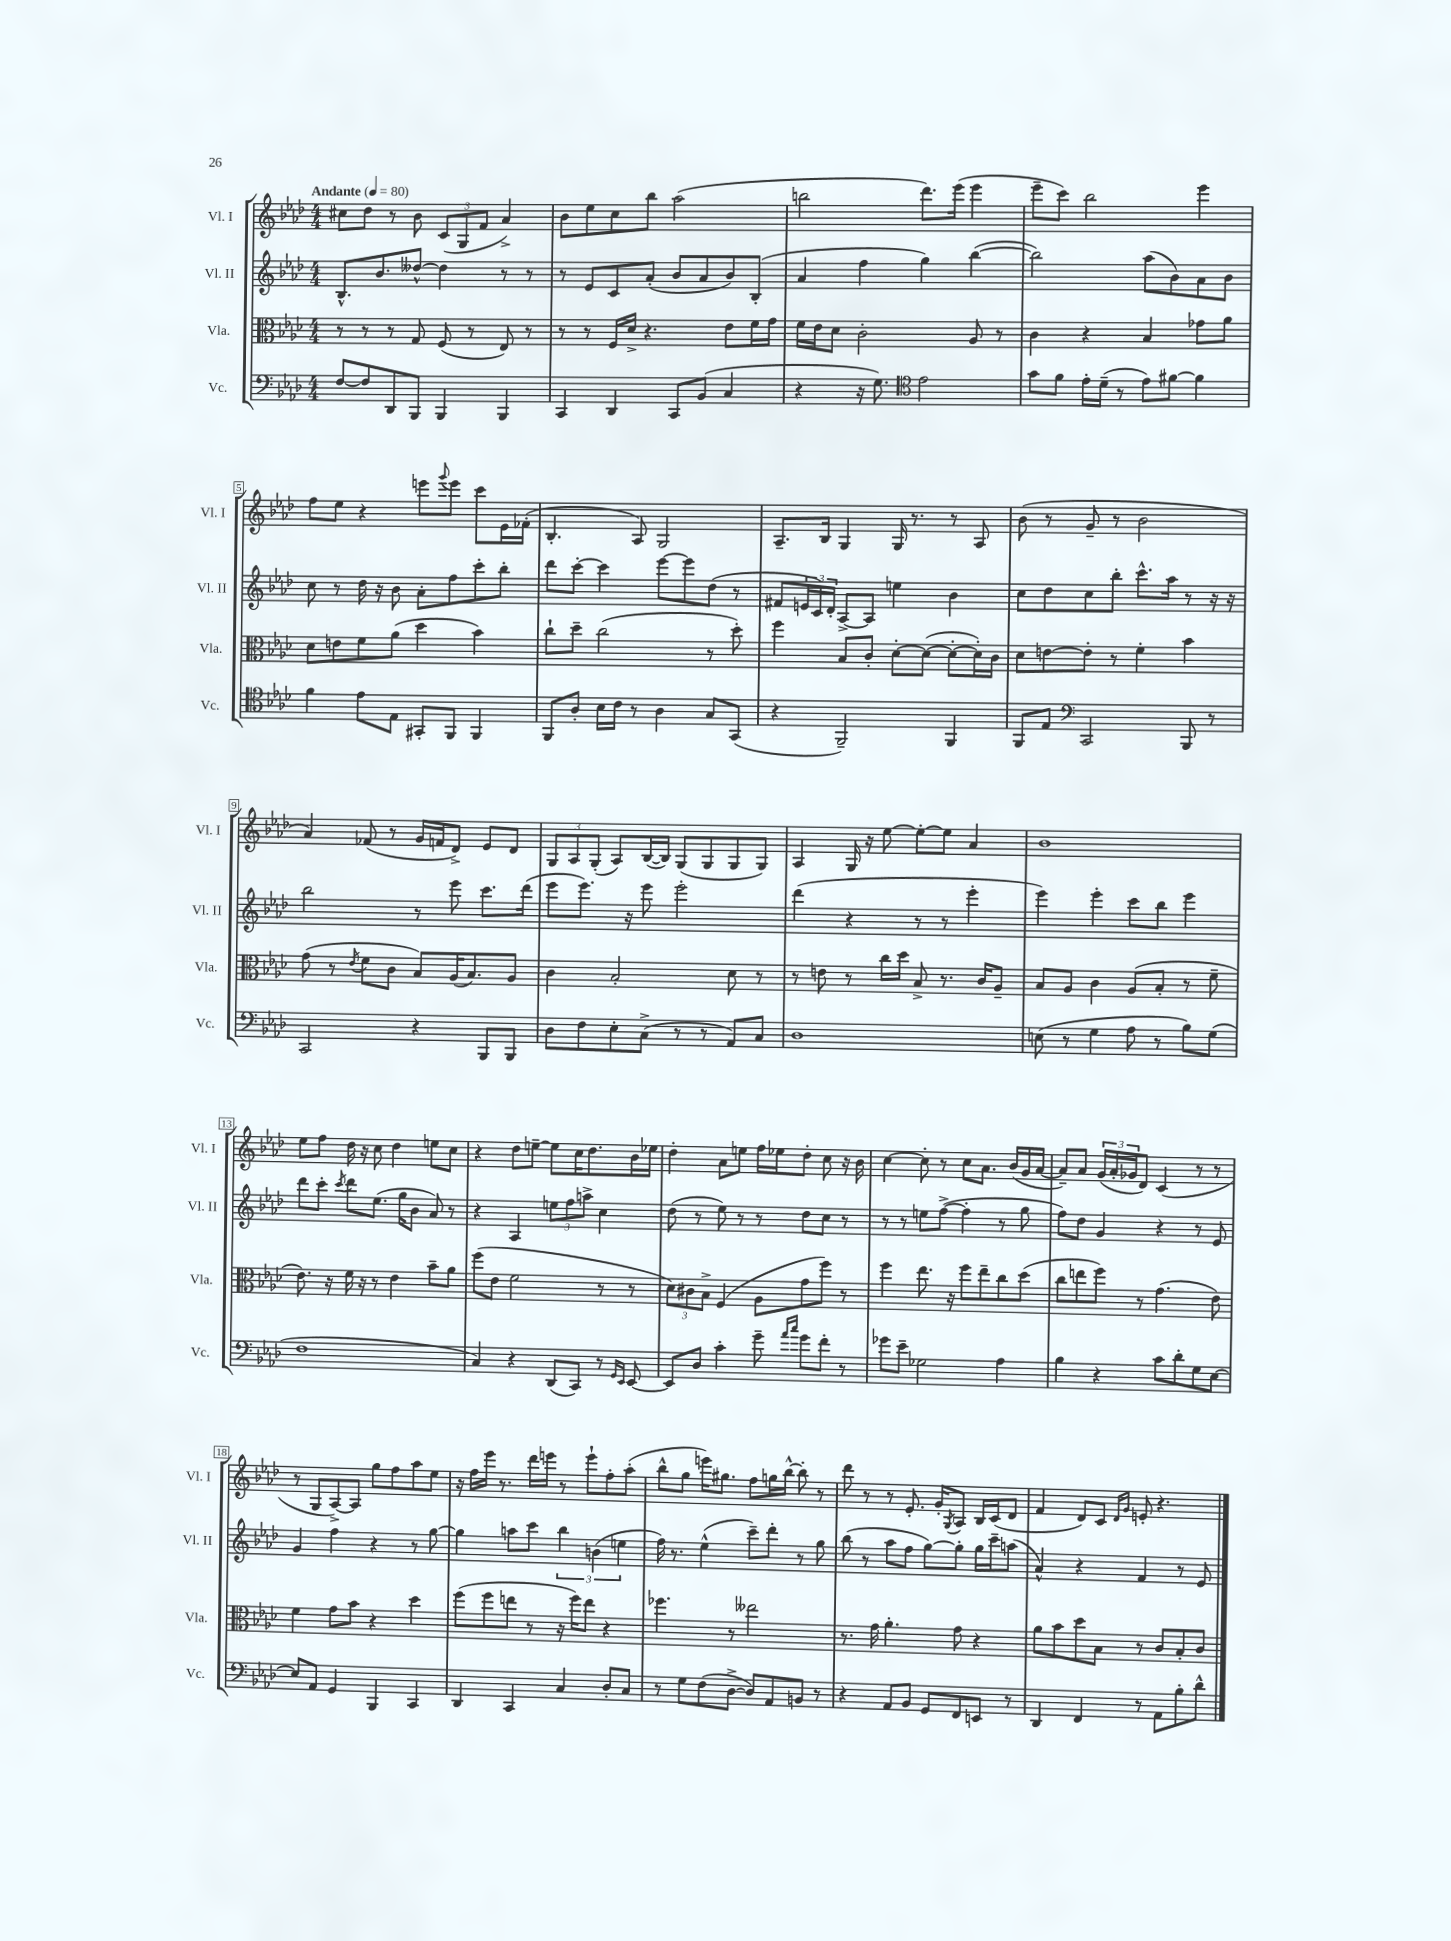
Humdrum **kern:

**kern	**kern	**kern	**kern
*staff4	*staff3	*staff2	*staff1
*clefF4	*clefC3	*clefG2	*clefG2
*k[b-e-a-d-]	*k[b-e-a-d-]	*k[b-e-a-d-]	*k[b-e-a-d-]
*M4/4	*M4/4	*M4/4	*M4/4
*MM80	*MM80	*MM80	*MM80
[8F/L	8r	8.B-^^/L	8cc#\L
8F/]	8r	.	8dd-\J
.	.	8.b-/	.
8DD-/	8r	.	8r
8BBB-/J	8G/	[8dd--^^/J	8b-\
4BBB-/	(8F/	4dd--\]	(12c/L
.	.	.	12G/
.	8r	.	.
.	.	.	12f/J
4BBB-/	8E-/)	8r	4a-^/)
.	8r	8r	.
=	=	=	=
4CC/	8r	8r	8b-\L
.	8r	8e-/L	8ee-\
4DD-/	16F/LL	8c/	8cc\
.	16d-^/JJ	.	.
.	4.r	(8a-'/J	8bb-\J
8CC/L	.	8b-/L	(2aa-\
(8BB-/J	.	8a-/	.
4C/	8e-\L	8b-/)	.
.	16f\L	(8B-'/J	.
.	16g\JJ	.	.
=	=	=	=
4r	16f\LL	4a-/	2bb\
.	16e-\J	.	.
.	8d-\J	.	.
16r	2c'\	4ff\	.
8.G\)	.	.	.
*clefC4	*	*	*
2e-\	.	4gg\)	8.ddd-\L)
.	.	.	(16eee-\Jk
.	8A-/	([4bb-\	4eee-\
.	8r	.	.
=	=	=	=
8g\L	4c\	2bb-\])	8eee-~\L
8f\J	.	.	8ccc\J)
16e-'\LL	4r	.	2bb-\
(16d-~\JJ	.	.	.
8r	.	.	.
8e-\L)	4B-/	(8aa-\L	.
[8f#\J	.	8b-\)	.
4f#\]	8g-\L	8a-\	4eee-\
.	8a-\J	8b-\J	.
=	=	=	=
4f\	8d-\L	8cc\	8ff\L
.	8e\	8r	8ee-\J
8e-\L	8f\	16dd-\	4r
.	.	16r	.
8E-\J	(8a-\J	8b-\	.
8GG#'/L	4dd-\	8a-'\L	8eee\L
.	.	.	8qqggg/
8FF/J	.	8ff\	8eee\J
4FF/	4b-\)	8ccc'\	8ccc\L
.	.	8bb-'\J	16e-\L
.	.	.	(16f-'\JJ
=	=	=	=
8FF/L	8cc`\L	8ddd-\L	4.B-'/
8A-'/J	8dd-~\J	[8ccc'\J	.
16B-\LL	(2cc\	4ccc\]	.
16c\JJ	.	.	.
8r	.	.	8A-/)
4A-\	.	[8eee-\L	2G/
.	.	8eee-\]	.
8G/L	8r	(8dd-\J	.
(8GG/J	8dd-'\)	8r	.
=	=	=	=
4r	4ff\	8f#/L	8.A-~/L
.	.	24e/L	.
.	.	24c/)	.
.	.	.	16B-/Jk
.	.	24d-'/JJ	.
2FF~/)	8B-/L	[8A-^/L	4G/
.	8c'/J	8A-/]J	.
.	[8d-'\L	4ee\	16G/
.	.	.	8.r
.	(8d-\_J	.	.
4FF/	8d-'\_L	4b-\	8r
.	16d-'\]L)	.	8A-/
.	16c\JJ	.	.
=	=	=	=
8FF/L	8d-\L	8cc\L	(8b-\
8E-/J	[8e\	8dd-\	8r
*clefF4	*	*	*
2CC/	8e'\]J	8cc\	8g~/
.	8r	8bb-'\J	8r
.	4f'\	8.ccc^^\L	2b-\
.	.	16aa-\Jk	.
8BBB-/	4b-\	8r	.
8r	.	16r	.
.	.	16r	.
=	=	=	=
2CC/	(8g\	2bb-\	4a-/)
.	8r	.	.
.	8qe-/	.	.
.	8f\L	.	(8f-/
.	8c\J	.	8r
4r	8B-/L)	8r	16g/LL
.	.	.	16f/J
.	(16A-/K	8eee-\	8d-^/J)
.	8.B-/)	.	.
8BBB-/L	.	8.ccc\L	8e-/L
8BBB-/J	8A-/J	.	8d-/J
.	.	(16ddd-\Jk	.
=	=	=	=
8D-\L	4c\	8eee-\L	12G/L
.	.	.	12A-/
8F\	.	8.eee-\J)	.
.	.	.	(12G'/J
8E-'\	2B-'/	.	8A-/L)
.	.	16r	.
(8C^\J	.	8eee-\	([16B-/L
.	.	.	16B-/]JJ)
8r	.	2eee-'\	(8G/L
8r	.	.	8G/
8AA-/L)	8d-\	.	8G/
8C/J	8r	.	8G/J)
=	=	=	=
1D-	8r	(4ddd-\	4A-/
.	8e\	.	.
.	8r	4r	16G/
.	.	.	16r
.	16cc\LL	.	[8ee-\
.	16dd-\JJ	.	.
.	8B-^/	8r	8ee-'\_L
.	8.r	8r	8ee-\]J
.	.	4eee-'\	4a-/
.	16c/LK	.	.
.	8A-~/J	.	.
=	=	=	=
(8E\	8B-/L	4eee-\)	1b-
8r	8A-/J	.	.
4G\	4c\	4eee-'\	.
8A-\	(8A-/L	8ccc\L	.
8r	8B-'/J	8bb-\J	.
8B-\L)	8r	4eee-\	.
(8G\J	8f~\	.	.
=	=	=	=
1F	8.e-\)	8ddd-\L	8ee-\L
.	.	8ccc'\J	8ff\J
.	16r	.	.
.	.	8qccc/	.
.	16f\	8ddd-\L	16dd-\
.	16r	.	16r
.	8r	(8.ee-\J	8cc\
.	4e-\	.	4dd-\
.	.	16gg\LK	.
.	.	8b-\J	.
.	8b-~\L	8a-/)	8ee\L
.	8a-\J	8r	8cc\J
=	=	=	=
4C/)	(8ff\L	4r	4r
.	8e-\J	.	.
4r	2f\	4A-/	8dd-\L
.	.	.	[8ee~\J
(8DD-/L	.	12ee\L	8ee\]L
.	.	12ff\	.
8CC/J)	.	.	16cc\K
.	.	12aa^\J	.
.	.	.	8.dd-\
8r	8r	4cc\	.
16qqGG/LL	.	.	.
16qqEE-/JJ	.	.	.
[8EE-/	8r	.	16b-\L
.	.	.	16ee-\JJ
=	=	=	=
8EE-/]L	12d-\L)	(8dd-\	4dd-'\
.	12c#\	.	.
8D-/J	.	8r	.
.	12B-^\J	.	.
4c'\	(4F/	8ee-\)	8a-\L
.	.	8r	8ee\J
8g~\	8A-\L	8r	16ff\LL
.	.	.	16ee-\J
16qqa-/LL	.	.	.
16qqcc/JJ	.	.	.
8g\L	8g\	8dd-\L	8dd-'\J
8f'\J	8ff\J)	8cc\J	8cc\
8r	8r	8r	16r
.	.	.	16b-\
=	=	=	=
8g-\L	4ff\	8r	[4cc\
8e-~\J	.	8r	.
2G-\	8.ee-\	8ee\L	8cc'\]
.	.	([8ff^\J	8r
.	16r	.	.
.	8ff\L	4ff'\]	8cc\L
.	8ee-~\	.	8.a-\J
4A-\	8cc\	8r	.
.	.	.	(16b-/LL
.	(8dd-\J	8gg\	16g/
.	.	.	[16a-/JJ
=	=	=	=
4B-\	8cc\L	8ff\L)	8a-~/]L)
.	8ee\	8dd-\J	8a-/J
4r	8ff\J)	4g/	(24g/LL
.	.	.	24a-'/
.	.	.	24g-/J
.	8r	.	8d-/J)
8c\L	(4.g\	4r	(4c/
8d-'\	.	.	.
8G\	.	8r	8r
[8E-\J	8e-\)	8e-/	8r
=	=	=	=
8E-/]L	4f\	4g/	8r
8AA-/J	.	.	8G/L
4GG/	8g\L	4ff\	[8A-^/)
.	8b-\J	.	8A-/]J
4BBB-/	4r	4r	8gg\L
.	.	.	8ff\
4CC/	4dd-\	8r	8aa-\
.	.	[8gg\	8ee-\J
=	=	=	=
4DD-/	(8ff\L	4gg\]	16r
.	.	.	16ff\LL
.	8ff\	.	16eee-\JJ
.	.	.	8.r
4CC/	8ee\J	8aa\L	.
.	8r	8ccc\J	16ddd-\LL
.	.	.	16eee\JJ
4C/	16r	6bb-\	8r
.	16ff\LK)	.	.
.	8ee\J	.	8eee`\L
.	.	(6b\	.
8D-'/L	4r	.	8ff'\
.	.	6ee\	.
8C/J	.	.	(8aa-'\J
=	=	=	=
8r	4.ff-\	16ff\)	8bb-^^\L
.	.	8.r	.
8G\L	.	.	8gg\J
(8F\	.	(4ee-^^\	16eee\LK)
.	.	.	8.gg#\J
[8D-^\J	8r	.	.
8D-/]L)	2ee--\	8ccc~\L)	8ff\L
8AA-/	.	8ddd-'\J	16gg\L
.	.	.	[16bb-^^\JJ
8BB/J	.	8r	8bb-'\]
8r	.	8gg\	8r
=	=	=	=
4r	8.r	(8bb-\	8ddd-\
.	.	8r	8r
.	16g\	.	.
8AA-/L	4.a-'\	8aa-\L	8r
8BB-/J	.	8ff\J	8.e-'/
8GG/L	.	[8gg\L)	.
.	.	.	16g'/LK
.	.	.	8qG/
8FF/	8g\	8gg'\]J	8A-/J
8EE/J	4r	16gg\LL	16B-/LL
.	.	16ccc~\J	(16c/J
8r	.	(8aa\J	8d-/J
=	=	=	=
4DD-/	8a-\L	4a-^^/)	4f/
.	8b-\	.	.
4FF/	8dd-\	4r	8d-/L)
.	8B-\J	.	8c/J
.	.	.	16qqd-/LL
.	.	.	16qqg/JJ
8r	8r	4f/	8e'/
8AA-\L	8c/L	.	4.r
8B-'\	8B-'/	8r	.
8d-^^\J	8c/J	8e-/	.
==	==	==	==
*-	*-	*-	*-
